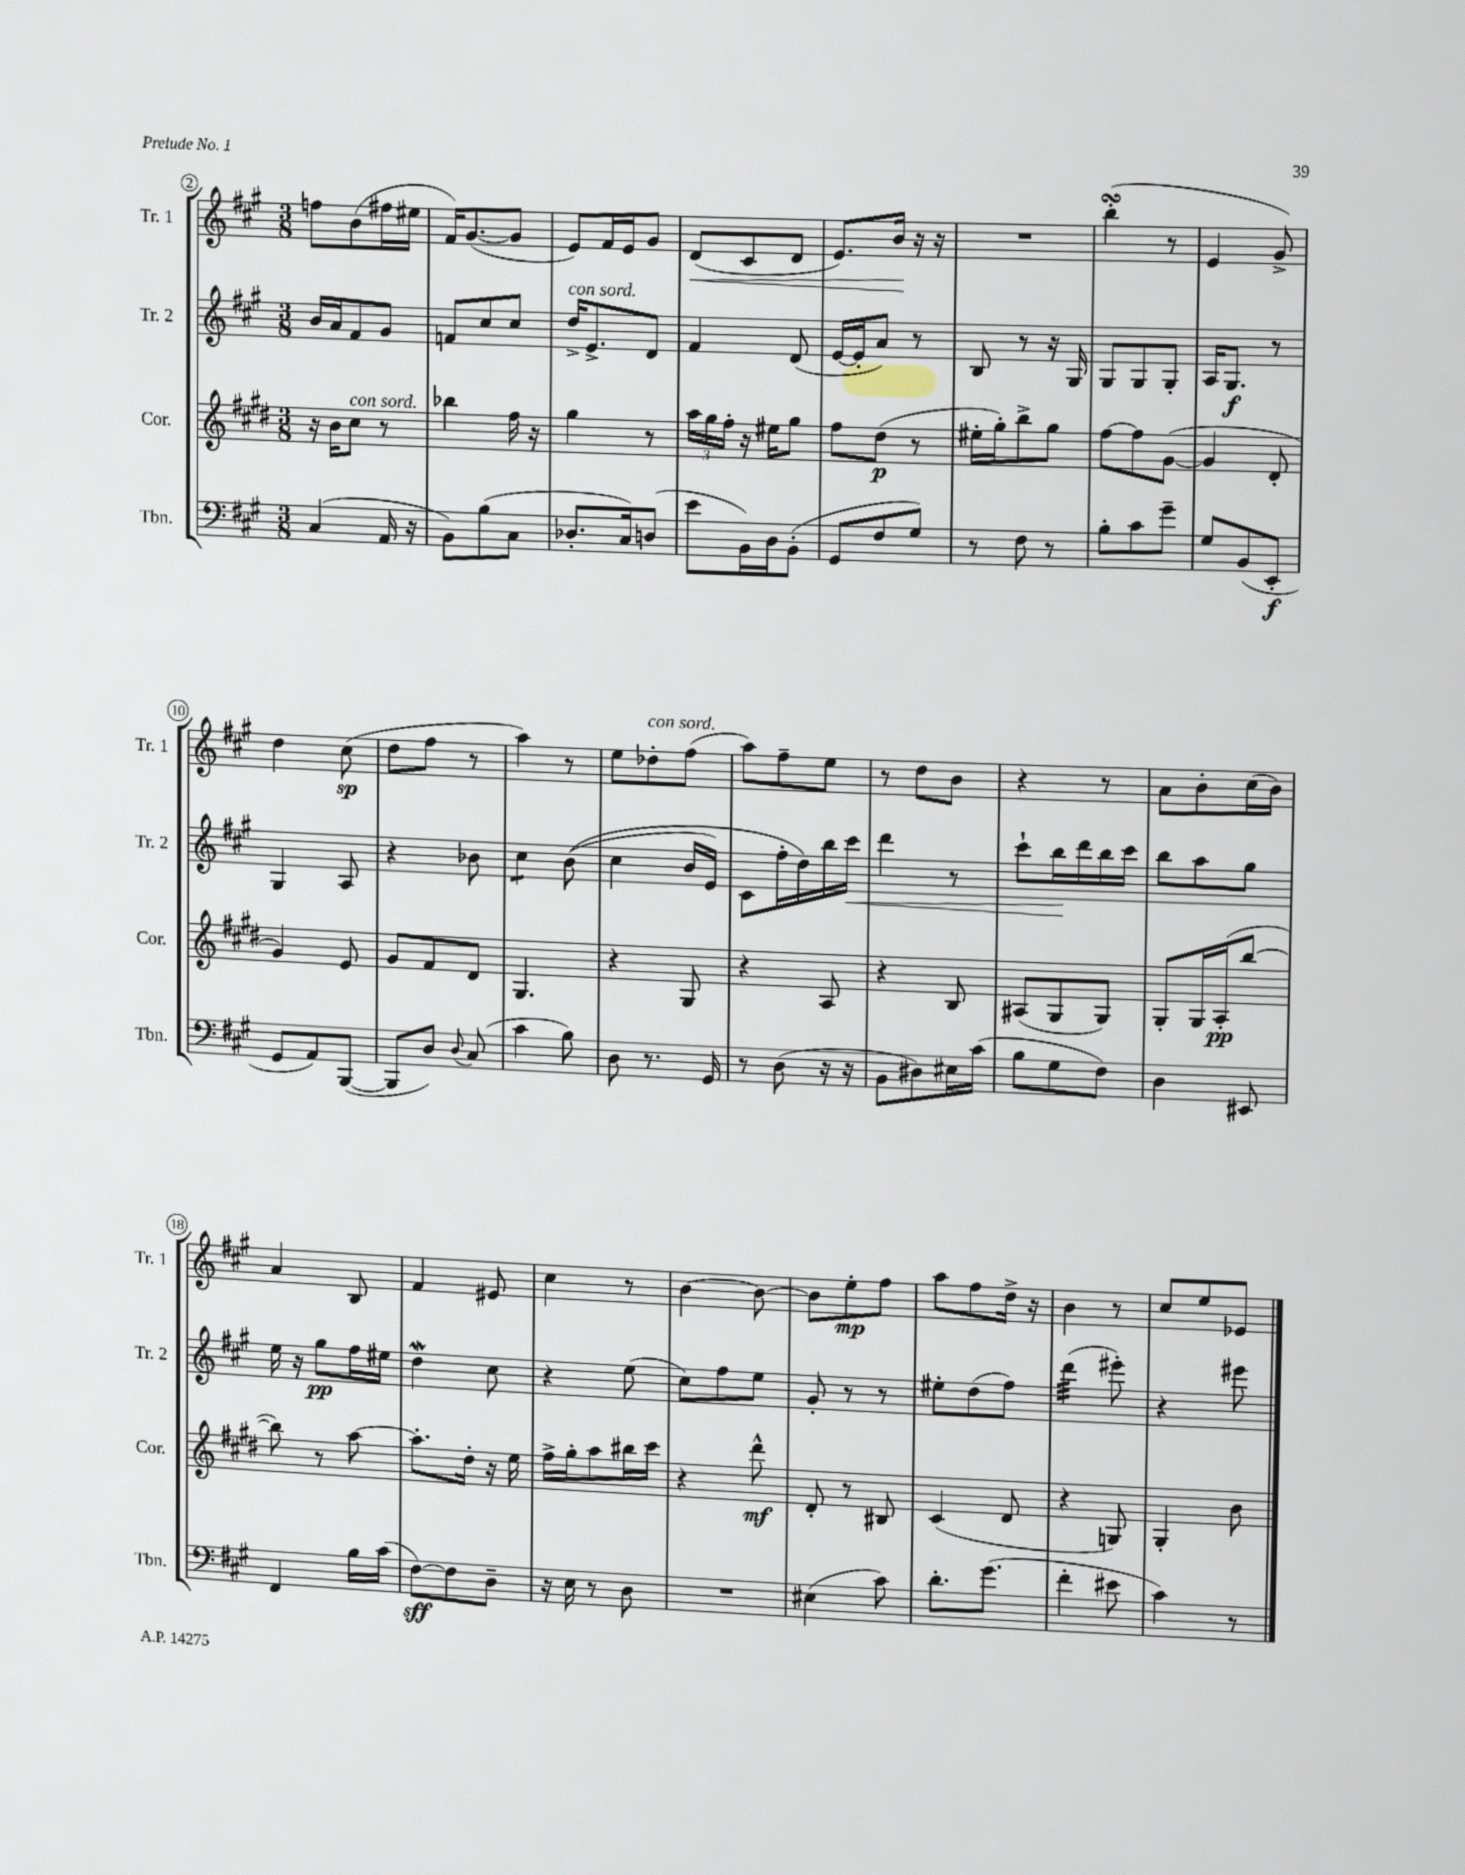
<<
\new StaffGroup <<
\new Staff = "s0" \with { instrumentName = "Tr. 1" shortInstrumentName = "Tr. 1" } {
    \clef treble \key a \major \numericTimeSignature \time 3/8
    \autoBeamOff f''8[ b'8( fis''16 eis''16] |
    fis'16[) gis'8.~( gis'8] |
    e'8[) fis'16 e'16 gis'8] |
    d'8[\<( cis'8 d'8] |
    e'8.[) b'16]\! r16 r16 |
    R4. |
    b''4-.\turn( r8 |
    e'4 gis'8->) |
    d''4 cis''8\sp( |
    d''8[ fis''8] r8 |
    a''4) r8 |
    e''8[ des''8-.^\markup { \italic "con sord." } fis''8]( |
    a''8[) fis''8-- e''8] |
    r8 d''8[ b'8] |
    r4 r8 |
    a'8[ b'8-. cis''16( b'16]) |
    a'4 b8 |
    fis'4 eis'8 |
    cis''4 r8 |
    b'4~ b'8~ |
    b'8[ e''8-.\mp fis''8] |
    a''8[ fis''8 d''16]-> r16 |
    b'4 r8 |
    cis''8[ e''8 ees'8] \bar "|." |
}
\new Staff = "s1" \with { instrumentName = "Tr. 2" shortInstrumentName = "Tr. 2" } {
    \clef treble \key a \major \numericTimeSignature \time 3/8
    \autoBeamOff b'16[ a'16 fis'8 gis'8] |
    f'8[ cis''8 cis''8] |
    d''16[->^\markup { \italic "con sord." } e'8.-> d'8] |
    fis'4 d'8( |
    e'16[~ e'16-. a'8]) r8 |
    b8 r8 r16 gis16 |
    gis8[ gis8 gis8]-. |
    a16[ gis8.]\f r8 |
    gis4 a8 |
    r4 bes'8 |
    cis''4:8 b'8(\( |
    cis''4 b'16[ e'16]) |
    cis'8[ fis''16-. d''16\) b''16 cis'''16]\< |
    d'''4 r8 |
    cis'''8[-! b''16\! d'''16 b''16 cis'''16] |
    b''8[ a''8 gis''8] |
    e''16 r16 gis''8[\pp fis''16 eis''16] |
    d''4\mordent cis''8 |
    r4 e''8( |
    cis''8[) fis''8 e''8] |
    gis'8-. r8 r8 |
    eis''8[-. d''8( fis''8]) |
    d'''4:32( eis'''8-.) |
    r4 eis'''8 \bar "|." |
}
\new Staff = "s2" \with { instrumentName = "Cor." shortInstrumentName = "Cor." } {
    \clef treble \key e \major \numericTimeSignature \time 3/8
    \autoBeamOff r16 b'16[ cis''8]^\markup { \italic "con sord." } r8 |
    bes''4 fis''16 r16 |
    gis''4 r8 |
    \tuplet 3/2 { a''16[ gis''16 fis''16]-. } r16 eis''16[ gis''8] |
    fis''8[ dis''8]\p( r8 |
    eis''16[-. gis''16-.) b''8-> gis''8] |
    fis''8[~ fis''8 gis'8]~( |
    gis'4 dis'8-. |
    gis'4) e'8 |
    gis'8[ fis'8 dis'8] |
    gis4. |
    r4 gis8 |
    r4 a8 |
    r4 b8 |
    ais8[( gis8 gis8]) |
    gis8[-. gis16 a16-.\pp( b''8]~ |
    b''8) r8 a''8~ |
    a''8.[-. dis''16]-. r16 e''16 |
    fis''16[-> gis''16-. a''8 bis''16 cis'''16] |
    r4 dis'''8-^\mf |
    dis'8-. r8 bis8 |
    cis'4( dis'8 |
    r4 g8) |
    gis4-. b'8 \bar "|." |
}
\new Staff = "s3" \with { instrumentName = "Tbn." shortInstrumentName = "Tbn." } {
    \clef bass \key a \major \numericTimeSignature \time 3/8
    \autoBeamOff cis4( a,16 r16 |
    b,8[) b8( cis8] |
    des8.[-. cis16) d8]( |
    e'8[ b,16) d16 b,8]-.( |
    gis,8[ fis8 gis8]) |
    r8 fis8 r8 |
    b8[-. cis'8 gis'8]-- |
    gis8[ b,8( e,8]-.\f |
    gis,8[ a,8) b,,8]~( |
    b,,8[ d8]) \appoggiatura { d8 } cis8( |
    cis'4 b8) |
    d8 r8. gis,16 |
    r8 d8( r16 r16 |
    b,8[ dis8) eis16 cis'16]( |
    b8[ gis8 fis8]) |
    d4 eis,8 |
    fis,4 b16[ cis'16]( |
    fis8[~\sff) fis8 d8]-- |
    r16 e16 r8 d8 |
    R4. |
    eis4( cis'8) |
    d'8.[-. gis'8.]( |
    fis'4-. eis'8 |
    cis'4) r8 \bar "|." |
}
>>
>>
\layout { \context { \Score currentBarNumber = #2 \override BarNumber.stencil = #(make-stencil-circler 0.1 0.3 ly:text-interface::print) } }
